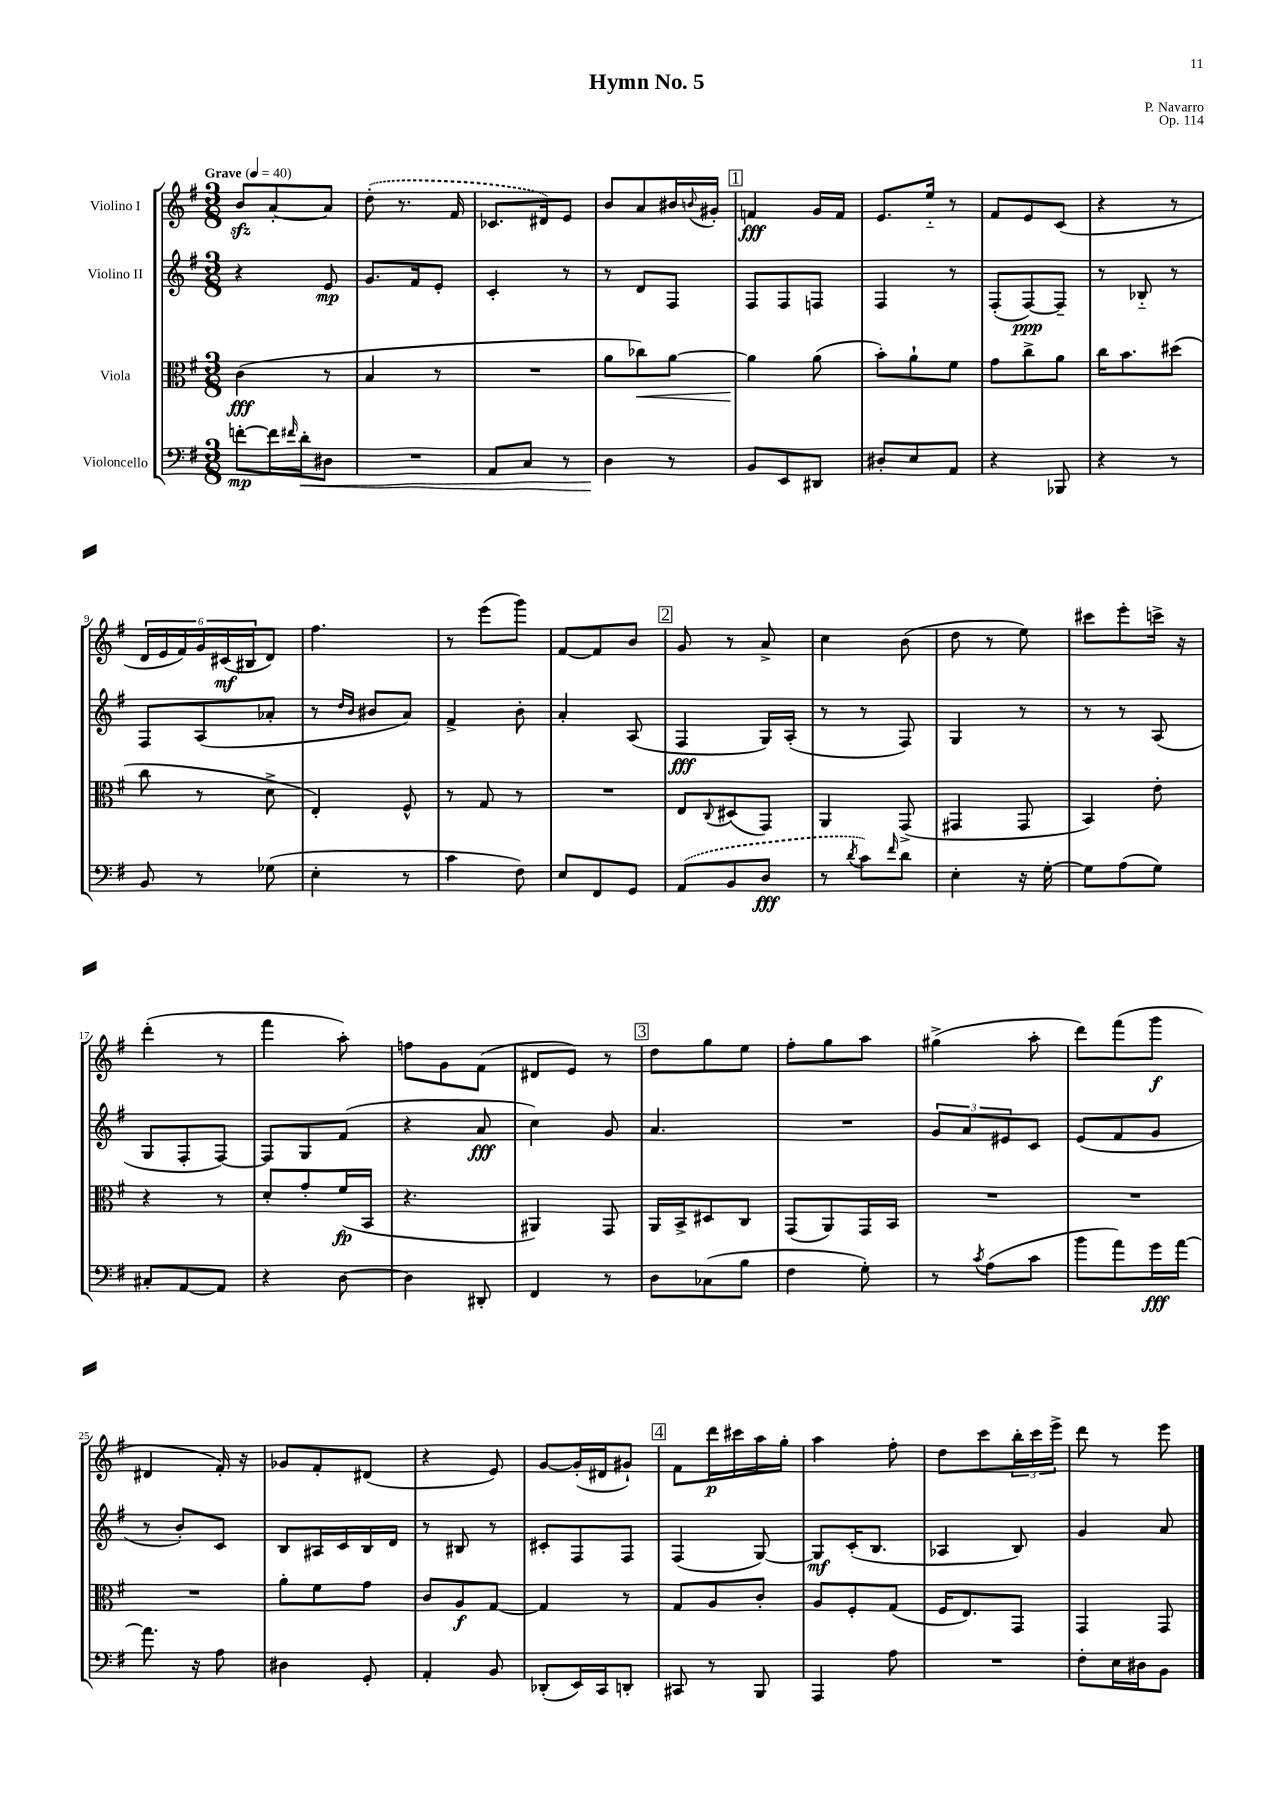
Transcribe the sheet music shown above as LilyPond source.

\header { title = "Hymn No. 5" composer = "P. Navarro" opus = "Op. 114" }
<<
\new StaffGroup <<
\new Staff = "s0" \with { instrumentName = "Violino I" } {
    \clef treble \key g \major \numericTimeSignature \time 3/8 \tempo "Grave" 4 = 40
    b'8\sfz a'8~-. a'8 |
    \once \slurDashed d''8-.( r8. fis'16 |
    ces'8. dis'16) e'8 |
    b'8 a'8 bis'16 \appoggiatura { b'8 } gis'16-. |
    \mark \markup { \box "1" } f'4\fff g'16 f'16 |
    e'8. e''16-_ r8 |
    fis'8 e'8 c'8( |
    r4 r8 |
    \tuplet 6/4 { d'16 e'16 fis'16) g'16 cis'16\mf( bis16 } d'8) |
    fis''4. |
    r8 e'''8( g'''8) |
    fis'8~ fis'8 b'8 |
    \mark \markup { \box "2" } g'8 r8 a'8-> |
    c''4 b'8( |
    d''8 r8 e''8) |
    cis'''8 e'''8-. c'''16-> r16 |
    d'''4-.( r8 |
    fis'''4 a''8-.) |
    f''8 g'8 fis'8( |
    dis'8 e'8) r8 |
    \mark \markup { \box "3" } d''8 g''8 e''8 |
    fis''8-. g''8 a''8 |
    gis''4->( a''8-. |
    d'''8) fis'''8( g'''8\f |
    dis'4 fis'16-.) r16 |
    ges'8 fis'8-. dis'8( |
    r4 e'8) |
    g'8~ g'16-.( dis'16 gis'8-!) |
    \mark \markup { \box "4" } fis'8 d'''16\p cis'''16 a''16 g''16-. |
    a''4 fis''8-. |
    d''8 c'''8 \tuplet 3/2 { b''16-. c'''16 e'''16-> } |
    d'''8 r8 e'''8 \bar "|." |
}
\new Staff = "s1" \with { instrumentName = "Violino II" } {
    \clef treble \key g \major \numericTimeSignature \time 3/8
    r4 e'8\mp |
    g'8. fis'16 e'8-. |
    c'4-. r8 |
    r8 d'8 fis8 |
    \mark \markup { \box "1" } fis8 fis8 f8 |
    fis4 r8 |
    fis8-.( fis8~\ppp) fis8-- |
    r8 bes8-_ r8 |
    fis8 a8( aes'8-. |
    r8 \grace { d''16 b'16 } bis'8 a'8) |
    fis'4-> b'8-. |
    a'4-. a8( |
    \mark \markup { \box "2" } fis4\fff g16) a16-.( |
    r8 r8 fis8) |
    g4 r8 |
    r8 r8 a8( |
    g8 fis8-. fis8~) |
    fis8 g8 fis'8( |
    r4 a'8\fff |
    c''4) g'8 |
    \mark \markup { \box "3" } a'4. |
    R4. |
    \tuplet 3/2 { g'8 a'8 eis'8 } c'8 |
    e'8( fis'8 g'8 |
    r8 b'8-.) c'8 |
    b8 ais16 c'16 b16 d'16 |
    r8 bis8 r8 |
    cis'8-. fis8 fis8 |
    \mark \markup { \box "4" } fis4( g8~) |
    g8\mf c'16-.( b8. |
    aes4 b8) |
    g'4 a'8 \bar "|." |
}
\new Staff = "s2" \with { instrumentName = "Viola" } {
    \clef alto \key g \major \numericTimeSignature \time 3/8
    c'4\fff( r8 |
    b4 r8 |
    R4. |
    a'8 ces''8\<) a'8~ |
    \mark \markup { \box "1" } a'4\! a'8( |
    b'8-.) a'8-! fis'8 |
    g'8 c''8-> a'8 |
    c''16 b'8. dis''8( |
    c''8 r8 d'8-> |
    e4-.) fis8-^ |
    r8 g8 r8 |
    R4. |
    \mark \markup { \box "2" } e8 \appoggiatura { c8 } dis8( g,8) |
    a,4 g,8->( |
    gis,4 gis,8 |
    b,4) e'8-. |
    r4 r8 |
    d'8-. g'8-. fis'16\fp( b,16 |
    r4. |
    ais,4) g,8 |
    \mark \markup { \box "3" } a,16 b,16-> dis8 c8 |
    g,8( a,8) g,16 b,16 |
    R4. |
    R4. |
    R4. |
    a'8-. fis'8 g'8 |
    c'8 a8\f g8~ |
    g4 r8 |
    \mark \markup { \box "4" } g8 a8 c'8-. |
    a8 fis8-. g8( |
    fis16 e8.) g,8 |
    g,4 g,8 \bar "|." |
}
\new Staff = "s3" \with { instrumentName = "Violoncello" } {
    \clef bass \key g \major \numericTimeSignature \time 3/8
    f'8~-.\mp f'16 \grace { fis'16 } d'16-.\< dis8 |
    R4. |
    a,8 c8 r8 |
    d4\! r8 |
    \mark \markup { \box "1" } b,8 e,8 dis,8 |
    dis8-. e8 a,8 |
    r4 bes,,8 |
    r4 r8 |
    b,8 r8 ges8( |
    e4-. r8 |
    c'4 fis8) |
    e8 fis,8 g,8 |
    \mark \markup { \box "2" } \once \slurDashed a,8( b,8 d8\fff |
    r8 \acciaccatura { d'8 } c'8) \grace { fis'16 } d'8 |
    e4-. r16 g16~-. |
    g8 a8( g8) |
    cis8-. a,8~ a,8 |
    r4 d8~ |
    d4 dis,8-. |
    fis,4 r8 |
    \mark \markup { \box "3" } d8 ces8( b8 |
    fis4 g8-.) |
    r8 \acciaccatura { c'8 } a8( c'8 |
    b'8 a'8) g'16\fff a'16~ |
    a'8. r16 a8 |
    dis4 g,8-. |
    a,4-. b,8 |
    des,8-.( e,16) c,16 d,8-. |
    \mark \markup { \box "4" } cis,8 r8 b,,8 |
    a,,4 a8 |
    R4. |
    fis8-. e16 dis16 b,8 \bar "|." |
}
>>
>>
